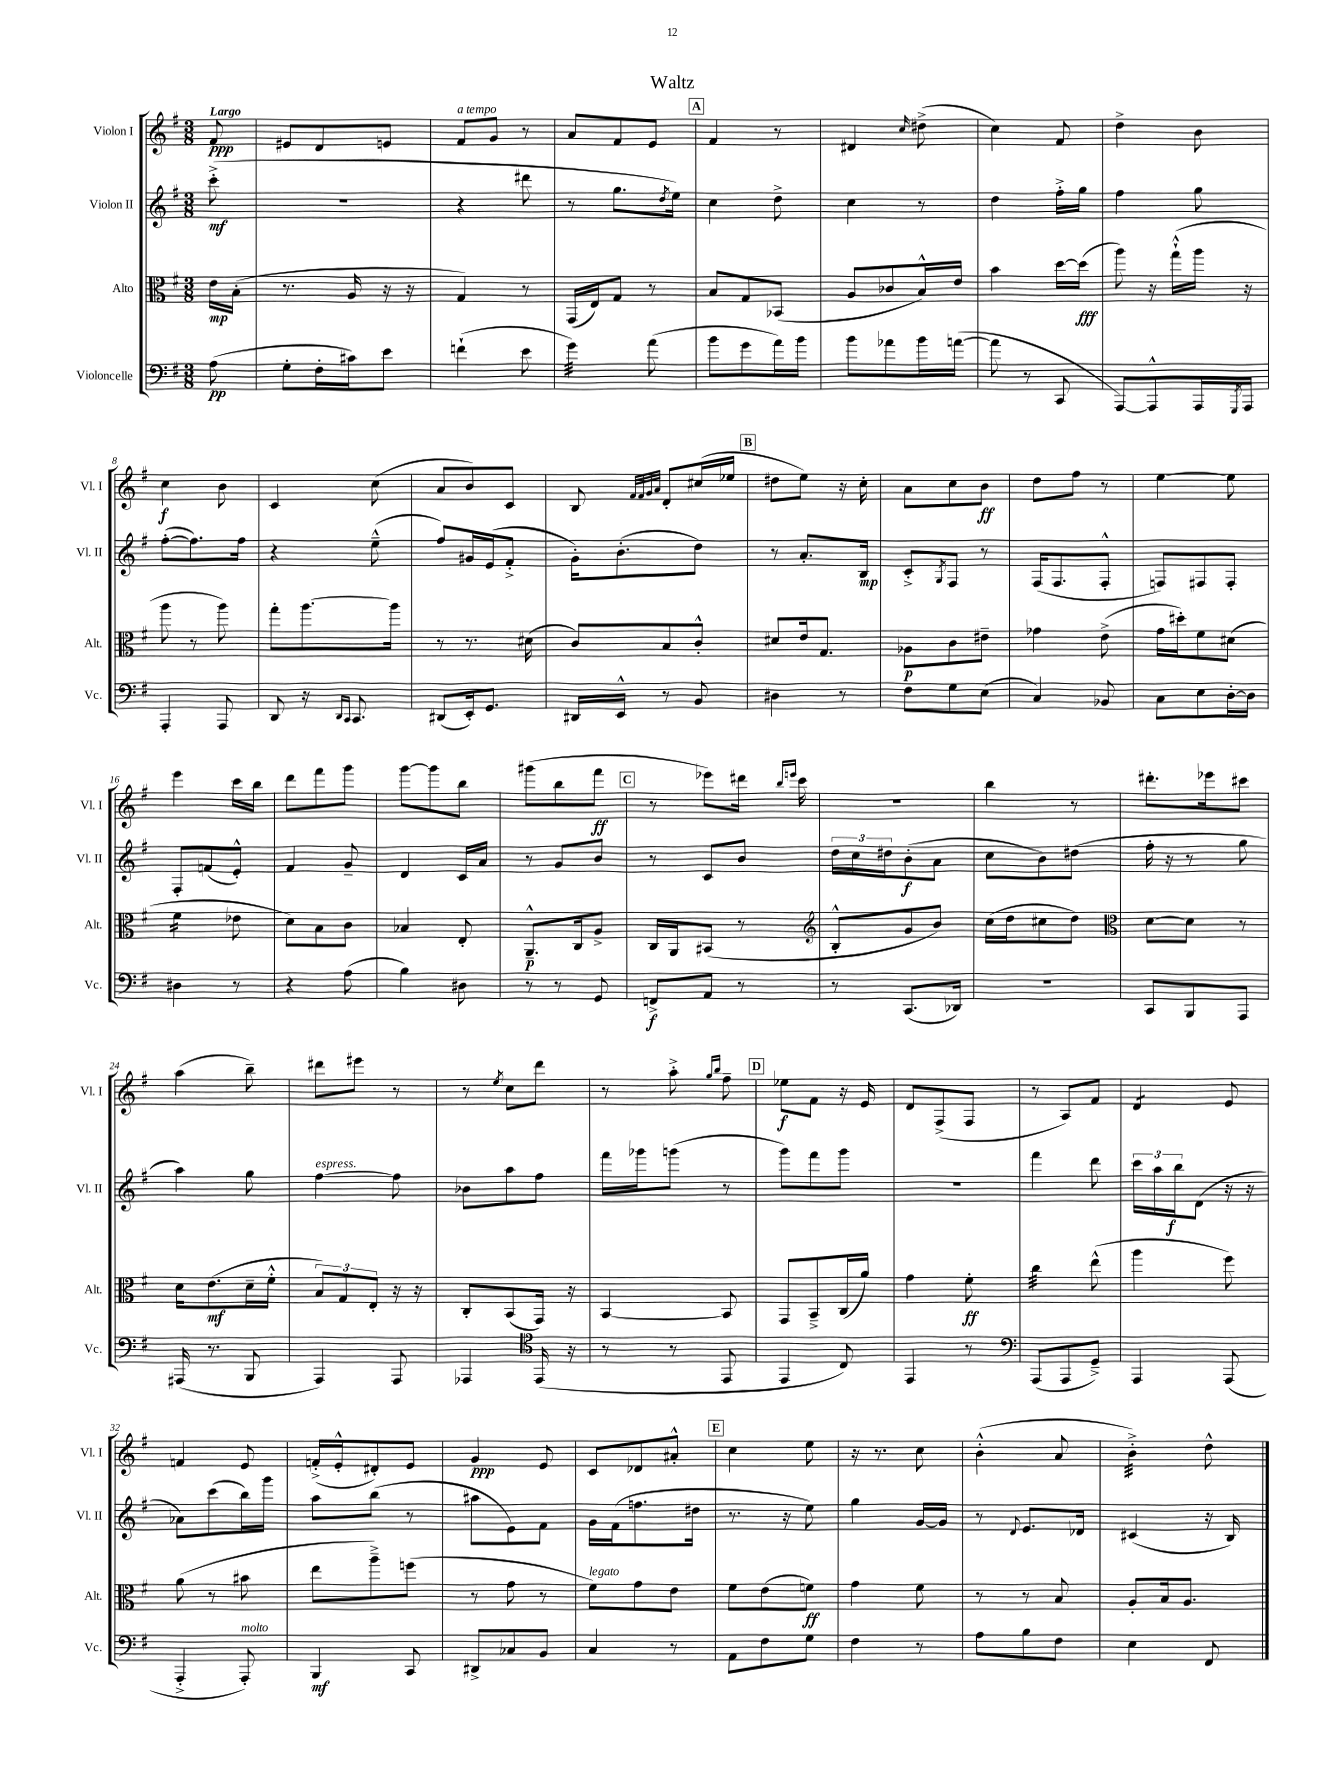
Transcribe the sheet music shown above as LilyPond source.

\header { title = "Waltz" }
<<
\new StaffGroup <<
\new Staff = "s0" \with { instrumentName = "Violon I" shortInstrumentName = "Vl. I" } {
    \clef treble \key g \major \numericTimeSignature \time 3/8 \partial 8 \tempo "Largo"
    fis'8\ppp |
    eis'8 d'8 e'8 |
    fis'8^\markup { \italic "a tempo" } g'8 r8 |
    a'8 fis'8 e'8 |
    \mark \markup { \box "A" } fis'4 r8 |
    dis'4 \grace { c''16 } dis''8->( |
    c''4) fis'8 |
    d''4-> b'8 |
    c''4\f b'8 |
    c'4 c''8( |
    a'8 b'8) c'8 |
    b8 \grace { fis'32 fis'32 g'32 a'32 } d'8-. cis''16( ees''16 |
    \mark \markup { \box "B" } dis''8 e''8) r16 c''16-. |
    a'8 c''8 b'8\ff |
    d''8 fis''8 r8 |
    e''4~ e''8 |
    e'''4 c'''16 b''16 |
    d'''8 fis'''8 g'''8 |
    g'''8~ g'''8 b''8 |
    gis'''8( b''8 fis'''8\ff |
    \mark \markup { \box "C" } r8 ees'''8) dis'''16 \grace { b''16 e'''16 } c'''16 |
    R4. |
    b''4 r8 |
    dis'''8.-. ees'''16 cis'''8 |
    a''4( b''8--) |
    dis'''8 eis'''8 r8 |
    r8 \acciaccatura { e''8 } c''8 d'''8 |
    r8 a''8-.-> \grace { g''16 b''16 } fis''8-- |
    \mark \markup { \box "D" } ees''8\f fis'8 r16 e'16 |
    d'8 fis8->( fis8 |
    r8 a8) fis'8 |
    d'4:8 e'8 |
    f'4 e'8 |
    f'16-.->( e'16-.-^ dis'8-.) e'8 |
    g'4\ppp e'8 |
    c'8 des'8 ais'8-.-^ |
    \mark \markup { \box "E" } c''4 e''8 |
    r16 r8. c''8 |
    b'4-.-^( a'8 |
    b'4:32-.->) d''8-^ \bar "|." |
}
\new Staff = "s1" \with { instrumentName = "Violon II" shortInstrumentName = "Vl. II" } {
    \clef treble \key g \major \numericTimeSignature \time 3/8 \partial 8
    c'''8-.->\mf( |
    R4. |
    r4 dis'''8 |
    r8 g''8. \acciaccatura { d''8 } e''16) |
    \mark \markup { \box "A" } c''4 d''8-> |
    c''4 r8 |
    d''4 fis''16-.-> g''16 |
    fis''4 g''8 |
    fis''8~-.( fis''8.) fis''16 |
    r4 e''8---^( |
    fis''8) gis'16 e'16( fis'8-.-> |
    g'16-.) b'8.-.( d''8) |
    \mark \markup { \box "B" } r8 a'8.-. b16\mp |
    c'8-.-> \acciaccatura { g8 } fis8 r8 |
    fis16( fis8. fis8-.-^ |
    f8) fis8 fis8-. |
    fis8-. f'8( e'8-.-^) |
    fis'4 g'8-- |
    d'4 c'16 a'16 |
    r8 g'8 b'8 |
    \mark \markup { \box "C" } r8 c'8 b'8 |
    \tuplet 3/2 { d''16 c''16 dis''16 } b'8-.\f( a'8 |
    c''8 b'8) dis''8( |
    fis''16-. r16 r8 g''8 |
    a''4) g''8 |
    fis''4~^\markup { \italic "espress." } fis''8 |
    bes'8 a''8 fis''8 |
    fis'''16 ges'''16 g'''8( r8 |
    \mark \markup { \box "D" } g'''8) fis'''8 g'''8 |
    r4. |
    fis'''4 d'''8 |
    \tuplet 3/2 { c'''16 a''16 b''16\f } d'8( r16 r16 |
    aes'8) c'''8( b''16) g'''16 |
    a''8 b''8( r8 |
    ais''8 e'8) fis'8 |
    g'16 fis'16( f''8. dis''16 |
    \mark \markup { \box "E" } r8. r16 e''8) |
    g''4 g'16~ g'16 |
    r8 \appoggiatura { d'8 } e'8. des'16 |
    cis'4( r16 b16) \bar "|." |
}
\new Staff = "s2" \with { instrumentName = "Alto" shortInstrumentName = "Alt." } {
    \clef alto \key g \major \numericTimeSignature \time 3/8 \partial 8
    e'16\mp b16-.( |
    r8. a16 r16 r16 |
    g4) r8 |
    g,16( e16) g8 r8 |
    \mark \markup { \box "A" } b8 g8 bes,8( |
    a8 ces'8 b16-^) e'16 |
    b'4 d''16~ d''16\fff( |
    a''8) r16 g''16-!-^( a''16 r16 |
    a''8 r8 a''8) |
    g''8-. a''8.~ a''16 |
    r8 r8. dis'16( |
    c'8) b8 c'8-.-^ |
    \mark \markup { \box "B" } dis'8 e'16 g8. |
    aes8\p c'8 eis'8-- |
    ges'4 e'8->( |
    g'16 dis''16-.) fis'8 dis'8( |
    fis'4:16 ees'8 |
    d'8) b8 c'8 |
    bes4 e8-. |
    a,8.---^\p c16 a8-> |
    \mark \markup { \box "C" } c16 a,16 bis,8( r8 |
    \clef treble b8-.-^ g'8 b'8) |
    c''16( d''16 cis''8 d''8) |
    \clef alto d'8~ d'8 r8 |
    d'16 e'8.\mf( d'16-- fis'16-.-^ |
    \tuplet 3/2 { b8) g8 e8-. } r16 r16 |
    c8-. b,8( g,16) r16 |
    b,4~ b,8 |
    \mark \markup { \box "D" } g,8 b,8---> c16( a'16) |
    g'4 fis'8-.\ff |
    c''4:32 e''8-^( |
    a''4 fis''8) |
    a'8( r8 bis'8 |
    e''8 a''8--->) f''8( |
    r8 g'8 r8 |
    fis'8^\markup { \italic "legato" }) g'8 e'8 |
    \mark \markup { \box "E" } fis'8 e'8( f'8\ff) |
    g'4 fis'8 |
    r8 r8 b8 |
    a8-. b16 a8. \bar "|." |
}
\new Staff = "s3" \with { instrumentName = "Violoncelle" shortInstrumentName = "Vc." } {
    \clef bass \key g \major \numericTimeSignature \time 3/8 \partial 8
    a8\pp( |
    g8-. fis16-. cis'16) e'8 |
    f'4-!( e'8 |
    g'4:32) a'8( |
    \mark \markup { \box "A" } b'8 g'8 a'16) b'16 |
    b'8 aes'8 b'16 a'16~( |
    a'8 r8 c,8 |
    a,,8~) a,,8-^ a,,16 \acciaccatura { g,,8 } a,,16 |
    a,,4-. a,,8 |
    d,8 r16 \grace { d,16 c,16 } c,8. |
    dis,8( e,16-.) g,8. |
    dis,16 e,16-^ r8 b,8 |
    \mark \markup { \box "B" } dis4 r8 |
    fis8 g8 e8( |
    c4) bes,8 |
    c8 e8 d16~-. d16 |
    dis4 r8 |
    r4 a8( |
    b4) dis8 |
    r8 r8 g,8 |
    \mark \markup { \box "C" } f,8->\f a,8 r8 |
    r8 c,8.( des,16) |
    R4. |
    c,8 b,,8 a,,8 |
    ais,,16( r8. b,,8 |
    a,,4) a,,8 |
    aes,,4 \clef tenor e,16( r16 |
    r8 r8 e,8 |
    \mark \markup { \box "D" } e,4 c8) |
    e,4 r8 |
    \clef bass a,,8( a,,8 g,8--->) |
    a,,4 a,,8( |
    a,,4-.-> a,,8-.^\markup { \italic "molto" }) |
    b,,4\mf c,8 |
    dis,8-> ces8 b,8 |
    c4 r8 |
    \mark \markup { \box "E" } a,8 fis8 g8 |
    fis4 r8 |
    a8 b8 fis8 |
    e4 fis,8 \bar "|." |
}
>>
>>
